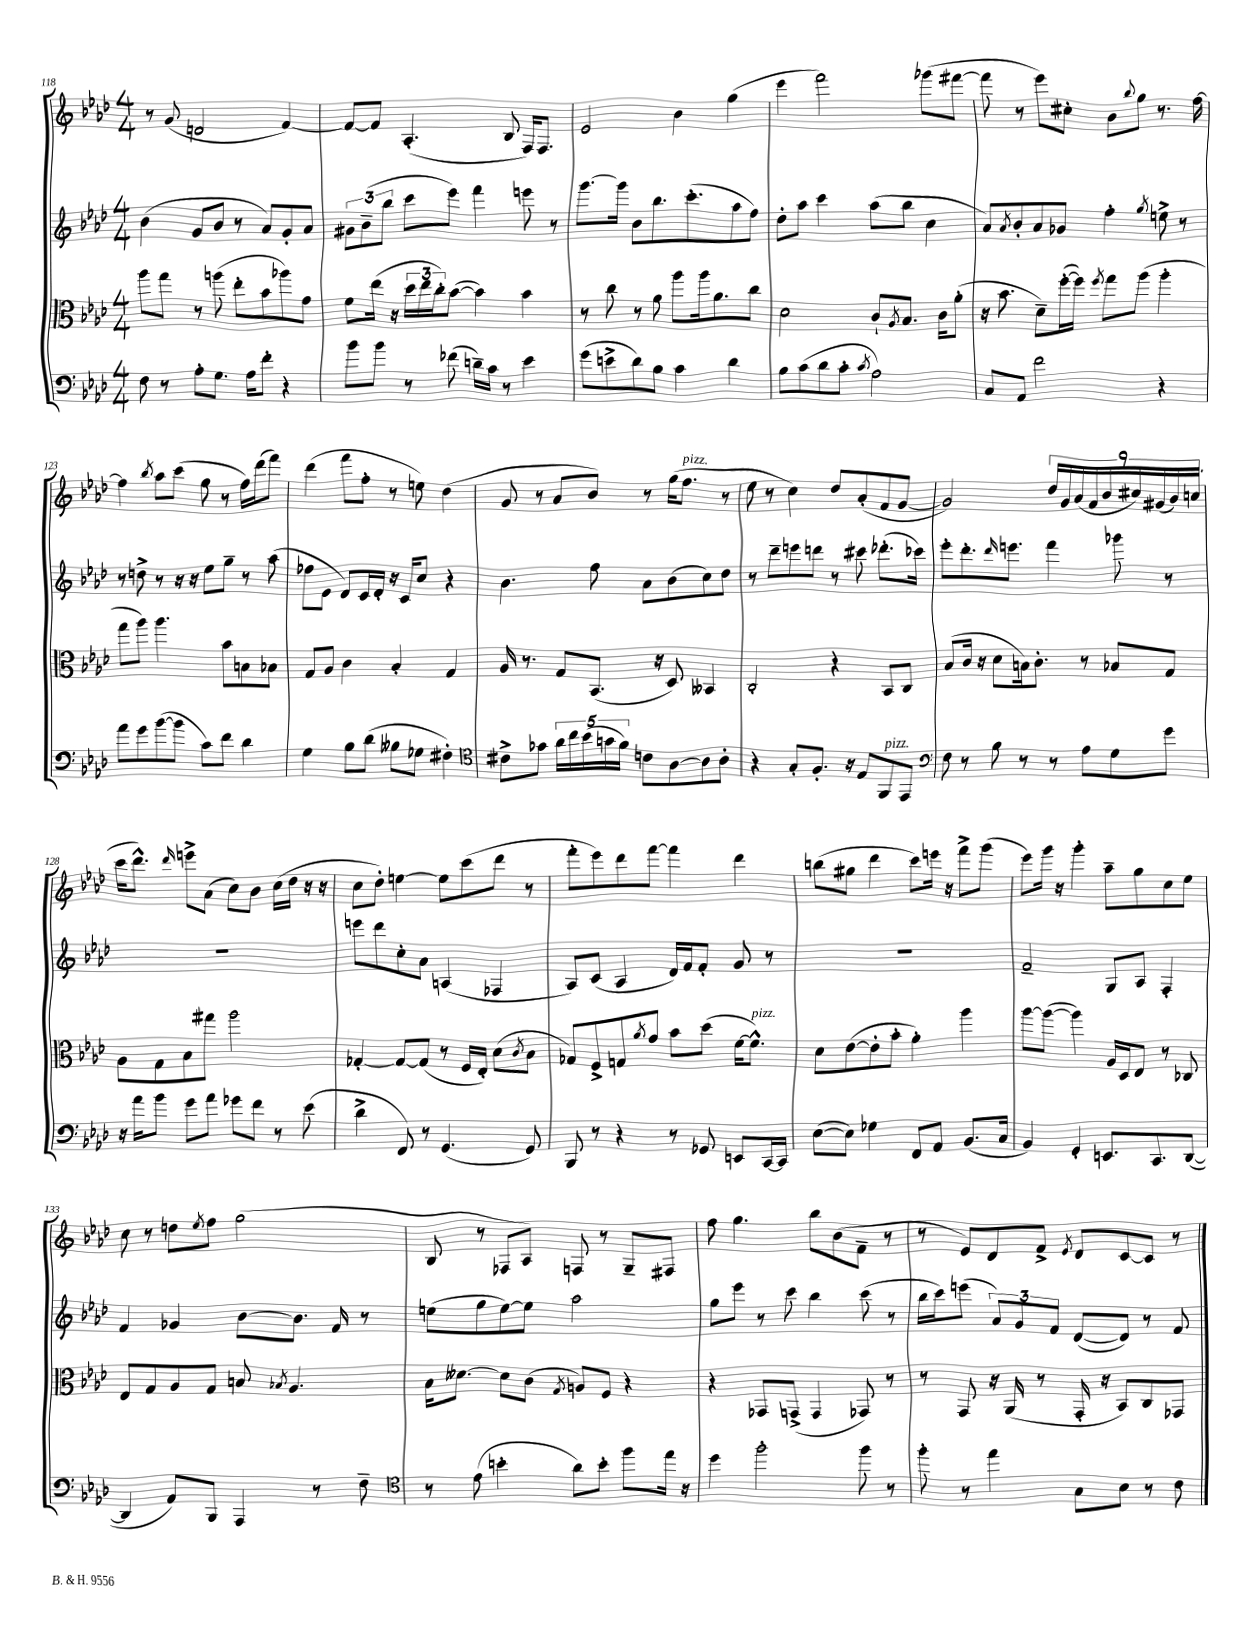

**kern	**kern	**kern	**kern
*staff4	*staff3	*staff2	*staff1
*clefF4	*clefC3	*clefG2	*clefG2
*k[b-e-a-d-]	*k[b-e-a-d-]	*k[b-e-a-d-]	*k[b-e-a-d-]
*M4/4	*M4/4	*M4/4	*M4/4
8F	8aa-	(4b-	8r
8r	8gg	.	(8g
8A-'	8r	8g	2d
8.G	(8aa	8b-	.
.	8ee-'	8r	.
16A-	.	.	.
8f'	8b-	8a-)	.
4r	8aa-)	8g'	[4f)
.	8g	8a-	.
=	=	=	=
8b-	8f	12g#	8f_
.	.	(12b-~	.
8b-	(16ee-	.	8f]
.	.	12bb-	.
.	16r	.	.
8r	24dd-	8ccc	(4.A-'
.	24ee-	.	.
.	24cc')	.	.
(8f-	([8b-	8eee-)	.
16d~)	4b-])	4fff	.
16c	.	.	.
8r	.	.	8B-
4e-	4b-	8eee	16F)
.	.	.	8.F
.	.	8r	.
=	=	=	=
(8g	8r	[8.ggg	2e-
8e^	8cc	.	.
.	.	16ggg]	.
8d-)	8r	8b-	.
8B-	8a-	8.bb-	.
4c	8aa-	.	4b-
.	.	(8.ccc'	.
.	16aa-	.	.
.	8.a-	.	.
4d-	.	8aa-	(4gg
.	8cc	8ff)	.
=	=	=	=
8B-	2d-	8dd-'	4eee-
(8c	.	8aa-	.
8d-	.	4ccc	2fff)
8c'	.	.	.
8qc	.	.	.
2A-)	8c`	(8aa-	.
.	8qA-	.	.
.	8.B-	8bb-	.
.	.	4cc	(8ggg-
.	16c	.	.
.	(8a-'	.	[8fff#
=	=	=	=
8C	16r	8a-)	8fff#]
.	8.b-	.	.
.	.	8qa-	.
8AA-	.	8b-'	8r
2f	8d-~)	8a-	8eee-)
.	([16ff'	8g-	8cc#'
.	16ff])	.	.
.	8qff	.	.
.	8gg	4ff'	8b-
.	.	.	8qqbb-
.	(8aa-	.	8gg
.	.	8qgg	.
4r	4aa-'	8ee^	8.r
.	.	8r	.
.	.	.	[16ff
=	=	=	=
8a-	8gg	8r	4ff]
8g	8aa-)	8dd^	.
.	.	.	8qbb-
([8b-	4.aa-	8r	8aa-
8b-]	.	16r	(8ccc
.	.	16r	.
8c)	.	8ee-	8gg
8f	8b-	8gg~	8r
4d-	8B	8r	16ff)
.	.	.	(16ddd-
.	8B-	(8aa-	8fff)
=	=	=	=
4G	8G	8ff-	(4ddd-
.	8A-	8e-	.
8B-	4c	8d-)	8fff
(8d-	.	16c	8ff'
.	.	16d-'	.
8B--	4B-'	16r	8r
.	.	16c	.
8G-	.	8cc	8ee)
4F#')	4G	4r	(4dd-
=	=	=	=
*clefC4	*	*	*
8c#^	16A-	4.b-	8g
.	8.r	.	.
8g-	.	.	8r
20a-	8G	.	8a-
20cc	.	.	.
(20b-	.	.	.
.	(8.BB-	8ff	8b-)
20g	.	.	.
20f)	.	.	.
8c	.	8a-	8r
.	16r	.	.
[8A-	8D-)	(8b-	(16gg
.	.	.	8.ff
8A-]	4BB--	8cc)	.
8A-'	.	8dd-	8r
=	=	=	=
4r	2C'	8r	8ee-
.	.	8ddd-~	8r
8G'	.	8eee	4cc)
8.F'	.	8ddd	.
.	4r	8r	8dd-
16r	.	.	.
8E-	.	8ccc#	(8a-'
8FF	8BB-	(8.ddd-'	8f
8EE-	8C	.	[8g
.	.	16ccc-)	.
=	=	=	=
*clefF4	*	*	*
8F	(8B-	8eee-'	2g])
8r	16c	8.ddd-'	.
.	16r	.	.
8B-	8d-	.	.
.	.	16qqddd-	.
.	.	8.eee	.
8r	16B)	.	.
.	8.c'	.	.
8r	.	4fff	18dd-
.	.	.	18g
.	.	.	(18a-
8A-	8r	.	.
.	.	.	18f
.	.	.	18b-
8G	8B-	8ggg-	.
.	.	.	18cc#)
.	.	.	(18g#
8g	8G	8r	.
.	.	.	18b-)
.	.	.	(18cc
=	=	=	=
16r	8A-	1r	16ccc
16a-	.	.	8.ddd-^^)
8b-	8G	.	.
.	.	.	16qqddd-
8g	8B-	.	8eee^
8a-	8gg#	.	(8a-
8g-	2aa-	.	8cc)
8f	.	.	8b-
8r	.	.	(16cc
.	.	.	16dd-
(8e-	.	.	16r
.	.	.	16r
=	=	=	=
4d-^	[4G-'	8eee	8cc
.	.	8ddd-	8dd-')
8FF)	8G-_	8cc'	[4ee
8r	(8G-]	8a-	.
(4.GG	8r	(4A	8ee]
.	16F	.	(8ccc
.	16E-')	.	.
.	(8d-	4F-	8ddd-
.	8qc	.	.
8GG)	8B-	.	8r
=	=	=	=
8BBB-	8G-)	8A-)	8fff'
8r	8F^	(8c	8eee-)
4r	8G	4A-	8ddd-
.	8qa-	.	.
.	8g	.	[8fff
8r	8b-	16d-)	4fff]
.	.	16f	.
8GG-	(8dd-	8f'	.
8EE	[16f	8g	4ddd-
.	8.f^^])	.	.
[16CC	.	8r	.
16CC]	.	.	.
=	=	=	=
([8E-	8d-	1r	(8bb
8E-])	([8e-	.	8gg#
4G-	8e-']	.	4ddd-
.	8b-'	.	.
8FF	4a-')	.	8ccc)
8AA-	.	.	16eee
.	.	.	16r
(8.BB-	4aa-	.	8fff^
.	.	.	(8ggg
16C	.	.	.
=	=	=	=
4BB-)	[8aa-	2f~	8eee-)
.	(8aa-_	.	16ggg
.	.	.	16r
4GG'	4aa-])	.	4ggg'
8.EE	16A-	8G	8aa-~
.	16D-	.	.
.	8E-	8A-	8gg
8.CC	.	.	.
.	8r	4F'	8cc
([8DD-	8C-	.	8ee-
=	=	=	=
4DD-]	8E-	4f	8cc
.	8G	.	8r
8AA-)	8A-	4g-	8dd
.	.	.	8qee-
8BBB-	8G	.	8ff
4AAA-	8B	[8b-	(2gg
.	8qB-	.	.
.	4.A-	8.b-]	.
8r	.	.	.
.	.	16f	.
8F~	.	8r	.
=	=	=	=
*clefC4	*	*	*
8r	16B-	(8ee	8B-
.	[8.d--	.	.
(8e-	.	8gg	8r
4b'	8d--]	[8ee)	8F-
.	(8c	8ee]	8A-)
.	8qG	.	.
8a-)	8A)	2aa-	8F
8b'	8F	.	8r
8ff	4r	.	8G~
16ee-	.	.	8F#
16r	.	.	.
=	=	=	=
4dd-	4r	8gg	8ff
.	.	8eee-	4.gg
2ff'	8GG-	8r	.
.	(8GG^	8ccc	.
.	4GG	4bb-	8bb-
.	.	.	(8b-
8ff	8GG-)	(8ccc	8f~
8r	8r	8r	8r
=	=	=	=
8ff'	8r	16bb-	8r
.	.	16ccc)	.
8r	8GG	(8eee	8e-)
4ee-	16r	12a-)	8d-
.	(16AA-	.	.
.	.	12g	.
.	8r	.	8f^
.	.	12f	.
.	.	.	8qe-
8G	16GG'	([8d-	8d-
.	16r	.	.
8B-	8BB-)	8d-])	[8c
8r	8C	8r	8c]
8c	8GG-	8f	8r
==	==	==	==
*-	*-	*-	*-
